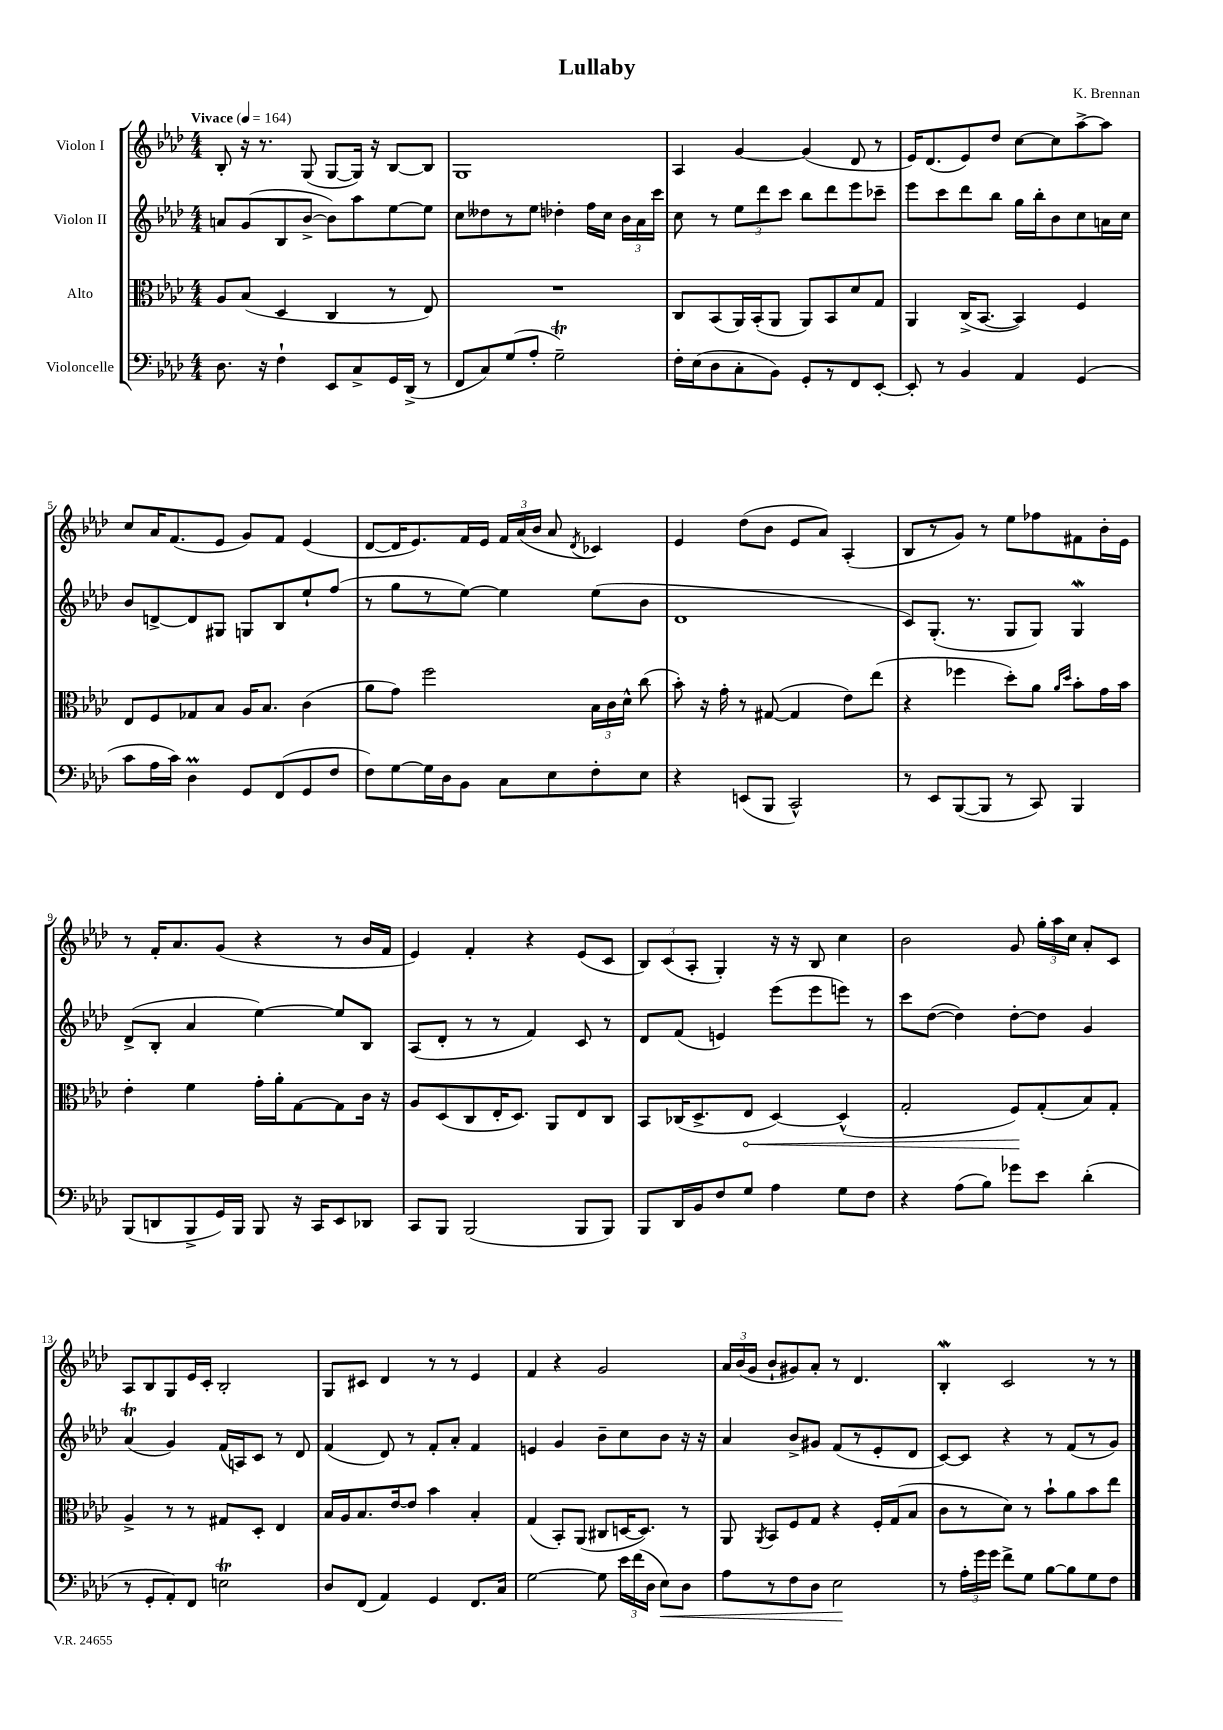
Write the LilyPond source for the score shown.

\header { title = "Lullaby" composer = "K. Brennan" }
<<
\new StaffGroup <<
\new Staff = "s0" \with { instrumentName = "Violon I" } {
    \clef treble \key aes \major \numericTimeSignature \time 4/4 \tempo "Vivace" 4 = 164
    \autoBeamOff bes8-. r16 r8. g8( g8[~ g16]) r16 bes8[~ bes8] |
    g1 |
    aes4 g'4~ g'4( des'8 r8 |
    ees'16[) des'8.( ees'8) des''8] c''8[~ c''8 aes''8~-> aes''8] |
    c''8[ aes'16 f'8.( ees'8] g'8[) f'8] ees'4( |
    des'8[~ des'16 ees'8.) f'16 ees'16] \tuplet 3/2 { f'16[ aes'16( bes'16] } aes'8 \acciaccatura { des'8 } ces'4) |
    ees'4 des''8[( bes'8] ees'8[ aes'8]) aes4-.( |
    bes8[ r8 g'8]) r8 ees''8[ fes''8 fis'8 bes'16-. ees'16] |
    r8 f'16[-. aes'8. g'8]( r4 r8 bes'16[ f'16] |
    ees'4) f'4-. r4 ees'8[( c'8] |
    \tuplet 3/2 { bes8[) c'8( aes8]-. } g4-.) r16 r16 bes8 c''4 |
    bes'2 g'8 \tuplet 3/2 { g''16[-. aes''16 c''16] } aes'8[-. c'8] |
    aes8[ bes8 g8 ees'16 c'16]-. bes2-. |
    g8[ cis'8] des'4 r8 r8 ees'4 |
    f'4 r4 g'2 |
    \tuplet 3/2 { aes'16[ bes'16( g'16] } bes'8[-! gis'8) aes'8]-. r8 des'4. |
    bes4-.\mordent c'2 r8 r8 \bar "|." |
}
\new Staff = "s1" \with { instrumentName = "Violon II" } {
    \clef treble \key aes \major \numericTimeSignature \time 4/4
    \autoBeamOff a'8[ g'8( bes8 bes'8]~-> bes'8[) aes''8 ees''8~ ees''8] |
    c''8[ deses''8 r8 ees''8] des''4-. f''16[ c''16] \tuplet 3/2 { bes'16[ aes'16 c'''16] } |
    c''8 r8 \tuplet 3/2 { ees''8[ des'''8 c'''8] } bes''8[ des'''8 ees'''8 ces'''8]-- |
    ees'''8[ c'''8 des'''8 bes''8] g''16[ bes''16-. bes'8 c''8 a'16 c''16] |
    bes'8[ d'8~-> d'8 gis8] g8[ bes8 ees''8-! f''8]( |
    r8 g''8[ r8 ees''8]~) ees''4 ees''8[( bes'8] |
    des'1 |
    c'8[) g8.]-.( r8. g8[ g8]) g4\mordent |
    des'8[->( bes8]-. aes'4 ees''4~) ees''8[ bes8] |
    aes8[( des'8]-. r8 r8 f'4) c'8 r8 |
    des'8[ f'8]( e'4) ees'''8[( ees'''8 e'''8]) r8 |
    c'''8[ des''8]~( des''4) des''8[~-. des''8] g'4 |
    aes'4\trill( g'4) f'16[( a16) c'8] r8 des'8 |
    f'4( des'8) r8 f'8[-. aes'8]-. f'4 |
    e'4 g'4 bes'8[-- c''8 bes'8] r16 r16 |
    aes'4 bes'8[-> gis'8] f'8[( r8 ees'8-. des'8] |
    c'8[~) c'8] r4 r8 f'8[( r8 g'8]) \bar "|." |
}
\new Staff = "s2" \with { instrumentName = "Alto" } {
    \clef alto \key aes \major \numericTimeSignature \time 4/4
    \autoBeamOff aes8[ bes8]( des4 c4 r8 ees8) |
    R1 |
    c8[ bes,8( aes,16) bes,16-.( aes,8] aes,8[) bes,8 des'8 g8] |
    aes,4 c16[->( bes,8.]~ bes,4) f4 |
    ees8[ f8 ges8 bes8] aes16[ bes8.] c'4( |
    aes'8[ g'8]) f''2 \tuplet 3/2 { bes16[ c'16 des'16]-^ } c''8( |
    bes'8-.) r16 g'16-. r8 gis8~( gis4 ees'8[) ees''8]( |
    r4 fes''4 des''8[-.) aes'8] \grace { aes'16[ des''16] } bes'8[-. g'16 bes'16] |
    ees'4-. f'4 g'16[-. aes'16-. g8~ g8 c'16] r16 |
    aes8[ des8( c8 ees16-. des8.]) aes,8[ ees8 c8] |
    bes,8[ ces16( des8.-> \once \override Hairpin.circled-tip = ##t ees8]\< des4~) des4-^( |
    g2-. f8[\!) g8-.( bes8) g8]-. |
    aes4-> r8 r8 gis8[ des8]-. ees4 |
    bes16[ aes16 bes8. ees'16~ ees'8] bes'4 bes4-. |
    g4( bes,8[-.) aes,8]( cis8[ d16~ d8.]) r8 |
    aes,8 \acciaccatura { aes,8 } bes,8[ f8 g8] r4 f16[-. g16( bes8] |
    c'8[ r8 des'8]) r8 bes'8[-! aes'8 bes'8 ees''8] \bar "|." |
}
\new Staff = "s3" \with { instrumentName = "Violoncelle" } {
    \clef bass \key aes \major \numericTimeSignature \time 4/4
    \autoBeamOff des8. r16 f4-! ees,8[ c8-> g,16 des,16]->( r8 |
    f,8[ c8) g8( aes8]-. g2--\trill) |
    f16[-. ees16( des8 c8-. bes,8]) g,8[-. r8 f,8 ees,8]~-. |
    ees,8-. r8 bes,4 aes,4 g,4( |
    c'8[ aes16 c'16]) des4\prall g,8[ f,8( g,8 f8] |
    f8[) g8~ g16 des16 bes,8] c8[ ees8 f8-. ees8] |
    r4 e,8[( bes,,8] c,2-^) |
    r8 ees,8[ bes,,8~( bes,,8] r8 c,8) bes,,4 |
    bes,,8[( d,8 bes,,8-> g,16) bes,,16] bes,,8 r16 c,16[ ees,8 des,8] |
    c,8[ bes,,8] bes,,2( bes,,8[ bes,,8]) |
    bes,,8[ des,16 bes,16 f8 g8] aes4 g8[ f8] |
    r4 aes8[( bes8]) ges'8[ ees'8] des'4-.( |
    r8 g,8[-. aes,8-.) f,8] e2\trill |
    des8[ f,8]( aes,4) g,4 f,8.[ c16] |
    g2~ g8 \tuplet 3/2 { ees'16[ f'16( des16] } ees8[\<) des8] |
    aes8[ r8 f8 des8] ees2\! |
    r8 \tuplet 3/2 { aes16[-. g'16 g'16] } f'8[-> g8] bes8[~ bes8 g8 f8] \bar "|." |
}
>>
>>
